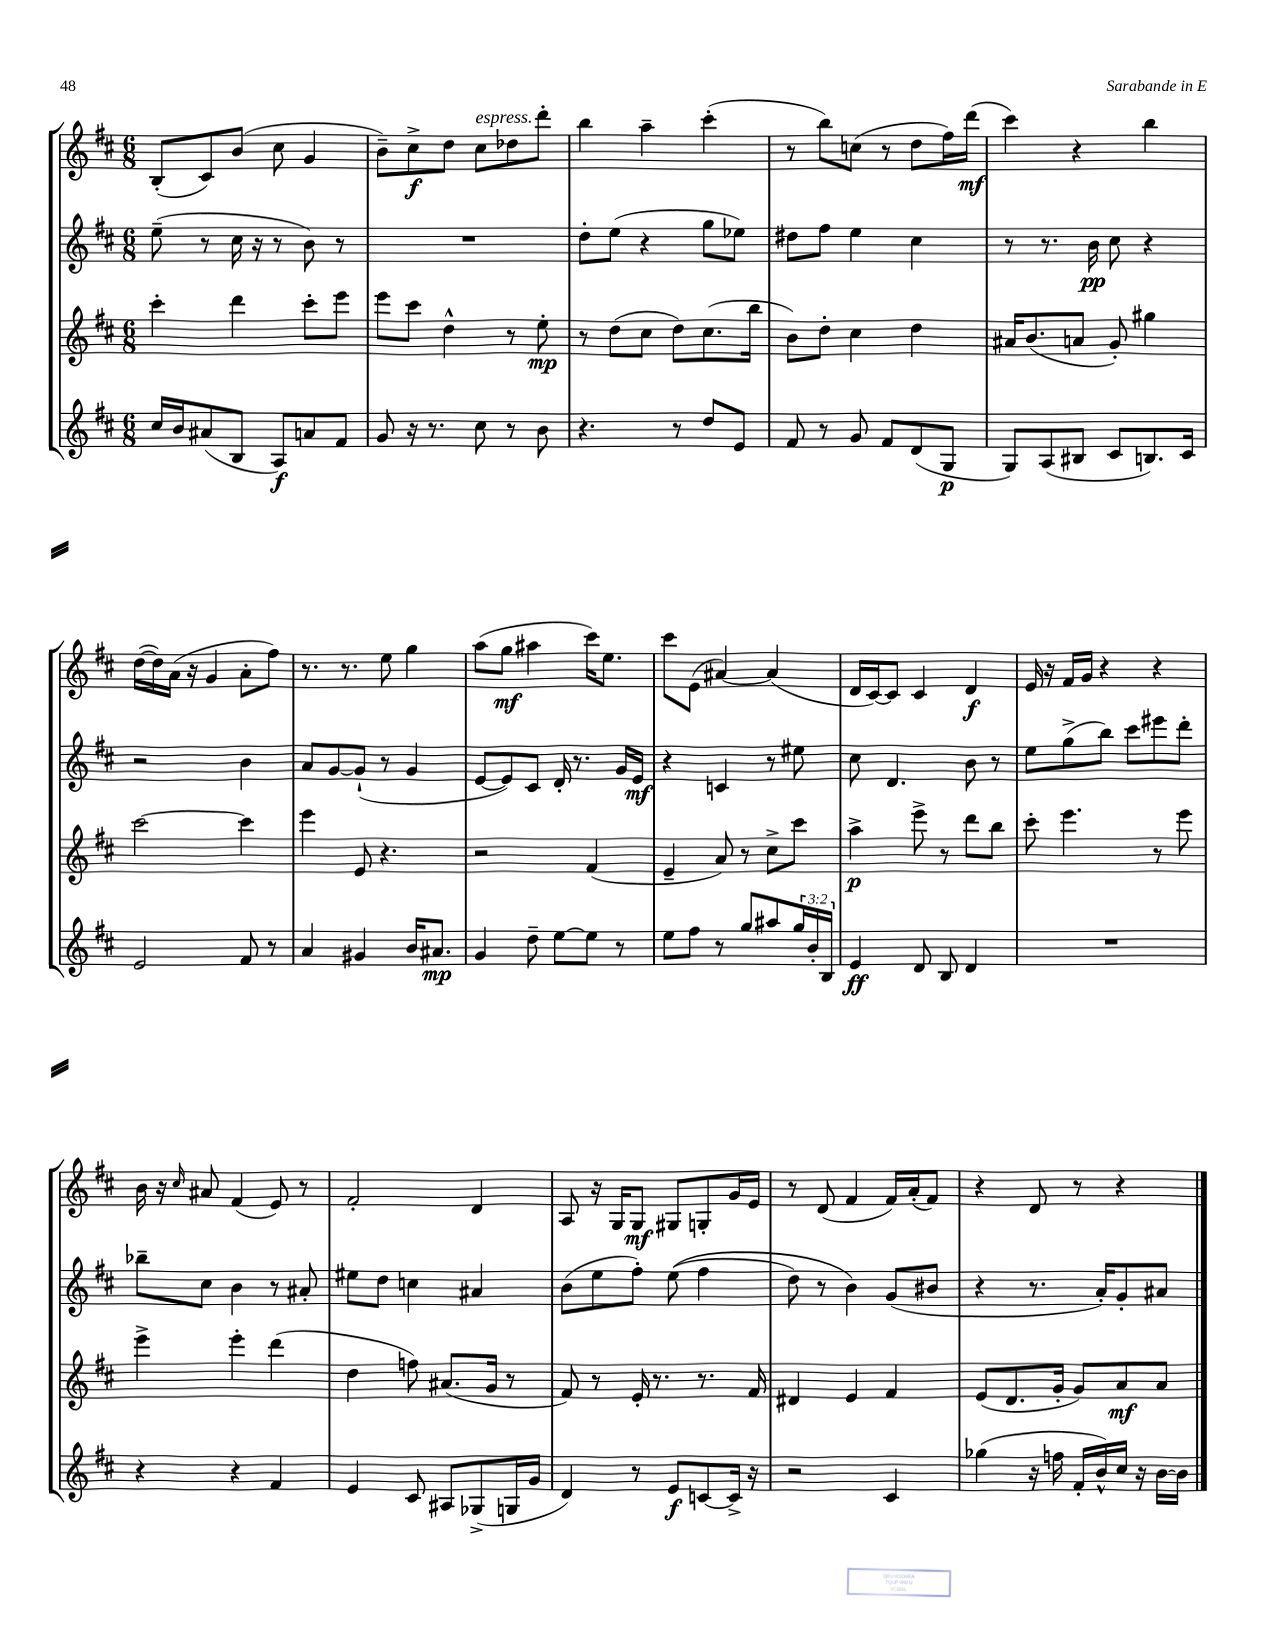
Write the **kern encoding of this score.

**kern	**kern	**kern	**kern
*staff4	*staff3	*staff2	*staff1
*clefG2	*clefG2	*clefG2	*clefG2
*k[f#c#]	*k[f#c#]	*k[f#c#]	*k[f#c#]
*M6/8	*M6/8	*M6/8	*M6/8
16cc#	4ccc#'	(8ee~	(8B'
16b	.	.	.
(8a#	.	8r	8c#)
8B	4ddd	16cc#	(8b
.	.	16r	.
8A)	.	8r	8cc#
8a	8ccc#'	8b)	4g
8f#	8eee	8r	.
=	=	=	=
8g	8eee	2.r	8b~)
16r	8ccc#	.	8cc#^
8.r	.	.	.
.	4dd^^	.	8dd
8cc#	.	.	8cc#
8r	8r	.	8dd-
8b	8ee'	.	8ddd'
=	=	=	=
4.r	8r	8dd'	4bb
.	(8dd	(8ee	.
.	8cc#	4r	4aa~
8r	8dd)	.	.
8dd	(8.cc#	8gg	(4ccc#'
8e	.	8ee-)	.
.	16bb	.	.
=	=	=	=
8f#	8b)	8dd#	8r
8r	8dd'	8ff#	8bb)
8g	4cc#	4ee	(8cc
8f#	.	.	8r
(8d	4dd	4cc#	8dd
8G	.	.	16ff#)
.	.	.	(16ddd
=	=	=	=
8G)	16a#	8r	4ccc#)
.	(8.b	.	.
(8A	.	8.r	.
8B#	8a	.	4r
.	.	16b	.
8c#	8g')	8cc#	.
8.B)	4gg#	4r	4bb
16c#	.	.	.
=	=	=	=
2e	[2ccc#	2r	([16dd
.	.	.	16dd])
.	.	.	(16a
.	.	.	16r
.	.	.	4g
8f#	4ccc#]	4b	8a'
8r	.	.	8ff#)
=	=	=	=
4a	4eee	8a	8.r
.	.	[8g	.
.	.	.	8.r
4g#	8e	(8g`]	.
.	4.r	8r	8ee
16b	.	4g	4gg
8.a#	.	.	.
=	=	=	=
4g	2r	[8e	(8aa
.	.	8e])	8gg
8dd~	.	8c#	4aa#
[8ee	.	16d'	.
.	.	8.r	.
8ee]	(4f#	.	16ccc#)
.	.	.	8.ee
8r	.	16g	.
.	.	16e	.
=	=	=	=
8ee	4e~	4r	8ccc#
8ff#	.	.	(8e
8r	8a)	4c	[4a#)
8gg	8r	.	.
8aa#	8cc#^	8r	(4a#]
24gg	8ccc#	8ee#	.
24b'	.	.	.
24B	.	.	.
=	=	=	=
4e	4aa^	8cc#	16d
.	.	.	[16c#)
.	.	4.d	8c#]
8d	8eee^	.	4c#
8B	8r	.	.
4d	8ddd	8b	4d
.	8bb	8r	.
=	=	=	=
2.r	8ccc#'	8ee	16e
.	.	.	16r
.	4.eee	(8gg^	16f#
.	.	.	16g
.	.	8bb)	4r
.	.	8ccc#	.
.	8r	8eee#	4r
.	8eee	8ddd'	.
=	=	=	=
4r	4eee^	8bb-~	16b
.	.	.	16r
.	.	.	16qqcc#
.	.	8cc#	8a#
4r	4eee'	4b	(4f#
4f#	(4ddd	8r	8e)
.	.	8a#'	8r
=	=	=	=
4e	4dd	8ee#	2f#'
.	.	8dd	.
8c#	8ff)	4cc	.
8A#	(8.a#	.	.
(8G-^	.	4a#	4d
.	16g	.	.
16G	8r	.	.
16g	.	.	.
=	=	=	=
4d)	8f#)	(8b	8A
.	8r	8ee	16r
.	.	.	16G
8r	16e'	8ff#')	8G
.	8.r	.	.
8e	.	&((8ee	8G#
[8c	8.r	4ff#	8G'
16c^]	.	.	16g
16r	16f#	.	16e
=	=	=	=
2r	4d#	8dd)	8r
.	.	8r	(8d
.	4e	4b&)	4f#
4c#	4f#	(8g	16f#)
.	.	.	(16a'
.	.	8b#	8f#)
=	=	=	=
(4gg-	(8e	4r	4r
.	8.d	.	.
16r	.	8.r	8d
16ff	16g'	.	.
16f#'	8g)	.	8r
16b^^)	.	16a')	.
16cc#	8a	8g'	4r
16r	.	.	.
[16b	8a	8a#	.
16b]	.	.	.
==	==	==	==
*-	*-	*-	*-
